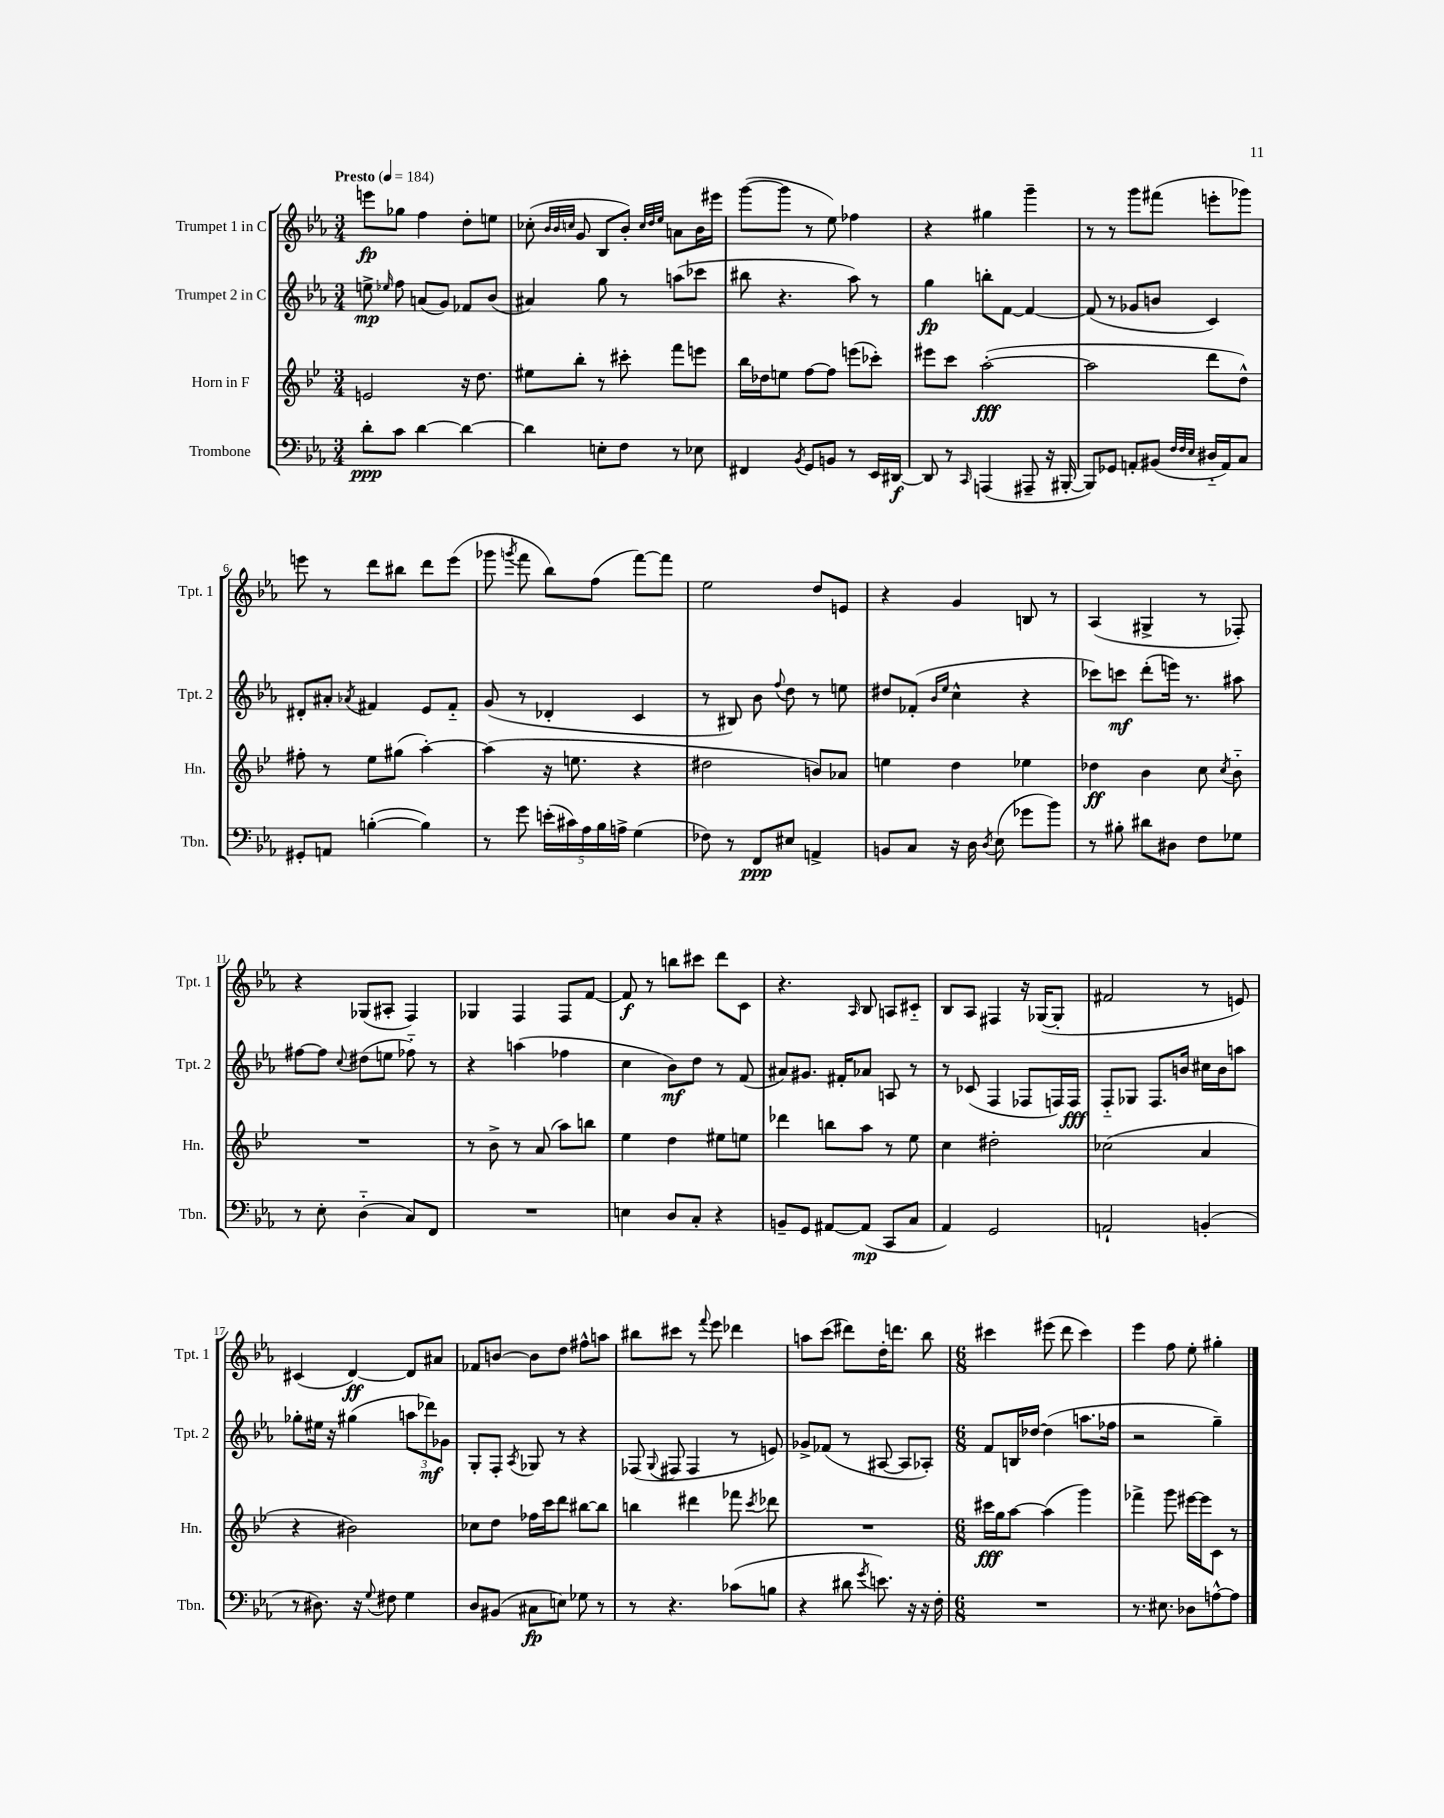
<<
\new StaffGroup <<
\new Staff = "s0" \with { instrumentName = "Trumpet 1 in C" shortInstrumentName = "Tpt. 1" } {
    \clef treble \key ees \major \numericTimeSignature \time 3/4 \tempo "Presto" 4 = 184
    \autoBeamOff e'''8[\fp ges''8] f''4 d''8[-. e''8] |
    ces''8-.( \grace { bes'32[ bes'32 c''32] } g'8 bes8[ bes'8]-.) \grace { c''32[ d''32 ees''32] } a'8[ bes'16 eis'''16] |
    g'''8[~( g'''8] r8 ees''8) fes''4 |
    r4 gis''4 g'''4-- |
    r8 r8 g'''8[ fis'''8]( e'''8[-. ges'''8]) |
    e'''8 r8 d'''8[ bis''8] d'''8[ e'''8]( |
    ges'''8 \acciaccatura { g'''8 } f'''8 bes''8[) f''8]( f'''8[~) f'''8] |
    ees''2 d''8[ e'8] |
    r4 g'4 b8 r8 |
    aes4( gis4-> r8 fes8-.) |
    r4 ges8[( ais8]-. f4) |
    ges4 f4 f8[ f'8]~ |
    f'8\f r8 b''8[ cis'''8] d'''8[ c'8] |
    r4. \grace { aes16 } bes8 a8[ cis'8]-_ |
    bes8[ aes8] fis4 r16 ges16[~( ges8]-. |
    fis'2 r8 e'8) |
    cis'4( d'4~\ff) d'8[ ais'8] |
    fes'8[ b'8]~ b'8[ d''8] fis''8[-^ a''8] |
    bis''8[ cis'''8] r8 \appoggiatura { f'''8 } ees'''8 des'''4 |
    a''8[ c'''8]( dis'''8[) d''16-. d'''8.] bes''8 |
    \numericTimeSignature \time 6/8 cis'''4 eis'''8( d'''8 cis'''4) |
    ees'''4 f''8 ees''8-. gis''4-. \bar "|." |
}
\new Staff = "s1" \with { instrumentName = "Trumpet 2 in C" shortInstrumentName = "Tpt. 2" } {
    \clef treble \key ees \major \numericTimeSignature \time 3/4
    \autoBeamOff e''8->\mp \grace { ees''16 } f''8 a'8[( g'8]) fes'8[ bes'8]( |
    ais'4) g''8 r8 a''8[( ces'''8] |
    bis''8 r4. aes''8) r8 |
    g''4\fp b''8[-. f'8]~ f'4~ |
    f'8( r8 ges'8[ b'8] c'4) |
    dis'8[-. ais'8]-. \acciaccatura { aes'8 } fis'4 ees'8[ fis'8]-_ |
    g'8( r8 des'4-. c'4 |
    r8 bis8) bes'8 \appoggiatura { f''8 } d''8 r8 e''8 |
    dis''8[ fes'8]-.( \grace { bes'16[ ees''16] } c''4-^ r4 |
    ces'''8[) c'''8]\mf d'''8[-.( e'''16]) r8. ais''8 |
    fis''8[~ fis''8] \appoggiatura { c''8 } dis''8[( e''8] fes''8-_) r8 |
    r4 a''4( fes''4 |
    c''4 bes'8[\mf) d''8] r8 f'8( |
    ais'8[) gis'8.] fis'16[-. aes'8] a8 r8 |
    r8 ces'8( f4 fes8[ f16) f16]\fff |
    f8[-_ ges8] f8.[ b'16] cis''16[ b'16 a''8] |
    ges''8[-. eis''16] r16 gis''4( \tuplet 3/2 { a''8[ des'''8\mf) ges'8] } |
    g8[-. f8]-. \acciaccatura { aes8 } ges8 r8 r4 |
    fes8( \appoggiatura { g8 } fis8 fis4 r8 e'8) |
    ges'8[-> fes'8]( r8 ais8~ ais8[ aes8]-.) |
    \numericTimeSignature \time 6/8 f'8[ b16 des''16]~ des''4( a''8.[ fes''16] |
    r2 g''4--) \bar "|." |
}
\new Staff = "s2" \with { instrumentName = "Horn in F" shortInstrumentName = "Hn." } {
    \clef treble \key bes \major \numericTimeSignature \time 3/4
    \autoBeamOff e'2 r16 d''8. |
    eis''8[ bes''8]-. r8 cis'''8-. f'''8[ e'''8] |
    bes''16[ des''16 e''8] f''8[~ f''8] e'''8[( ces'''8]-.) |
    eis'''8[ c'''8] a''2~-.\fff( |
    a''2 d'''8[ d''8]-^) |
    fis''8-. r8 ees''8[ gis''8]( a''4~-.) |
    a''4( r16 e''8. r4 |
    dis''2 b'8[) aes'8] |
    e''4 d''4 ees''4 |
    des''4\ff bes'4 c''8 \acciaccatura { c''8 } bes'8-_ |
    R2. |
    r8 bes'8-> r8 a'8( a''8[) b''8] |
    ees''4 d''4 eis''8[ e''8] |
    des'''4 b''8[ a''8] r8 ees''8 |
    c''4 dis''2-. |
    ces''2( a'4 |
    r4 bis'2) |
    ces''8[ d''8] fes''16[ c'''16 d'''8] bis''8[~ bis''8] |
    b''4 dis'''4 fes'''8 \acciaccatura { c'''8 } des'''8 |
    R2. |
    \numericTimeSignature \time 6/8 cis'''16[\fff g''16 a''8]~ a''4( g'''4) |
    fes'''4-> g'''8 eis'''16[~ eis'''16 c'8] r8 \bar "|." |
}
\new Staff = "s3" \with { instrumentName = "Trombone" shortInstrumentName = "Tbn." } {
    \clef bass \key ees \major \numericTimeSignature \time 3/4
    \autoBeamOff d'8[-.\ppp c'8] d'4~ d'4~ |
    d'4 e8[-. f8] r8 ees8 |
    fis,4 \acciaccatura { bes,8 } g,8[ b,8] r8 ees,16[ dis,16]~\f |
    dis,8 r8 \grace { c,16 } a,,4( ais,,8-- r16 bis,,16~-. |
    bis,,8[) ges,8] a,8[-. bis,8]( \grace { f32[ f32 ees32] } dis16[-_ a,16) c8] |
    gis,8[-. a,8] b4~-.( b4) |
    r8 g'8 \tuplet 5/4 { e'16[-.( cis'16) aes16 bes16 a16]-> } g4( |
    fes8) r8 f,8[\ppp eis8] a,4-> |
    b,8[ c8] r16 d16 \acciaccatura { d8 } ees8( ges'8[ bes'8]) |
    r8 bis8-. dis'8[ dis8] f8[ ges8] |
    r8 ees8-. d4-_( c8[) f,8] |
    R2. |
    e4 d8[ c8]-. r4 |
    b,8[-- g,8] ais,8[~ ais,8]\mp( c,8[ c8] |
    aes,4) g,2 |
    a,2-! b,4-.( |
    r8 dis8.) r16 \appoggiatura { g8 } fis8 g4 |
    d8[ bis,8]( cis8[\fp e8]) ges8 r8 |
    r8 r4. ces'8[( b8] |
    r4 dis'8 \acciaccatura { g'8 } e'8.) r16 r16 f16-. |
    \numericTimeSignature \time 6/8 R2. |
    r8. eis8. des8[ a8~-^ a8] \bar "|." |
}
>>
>>
